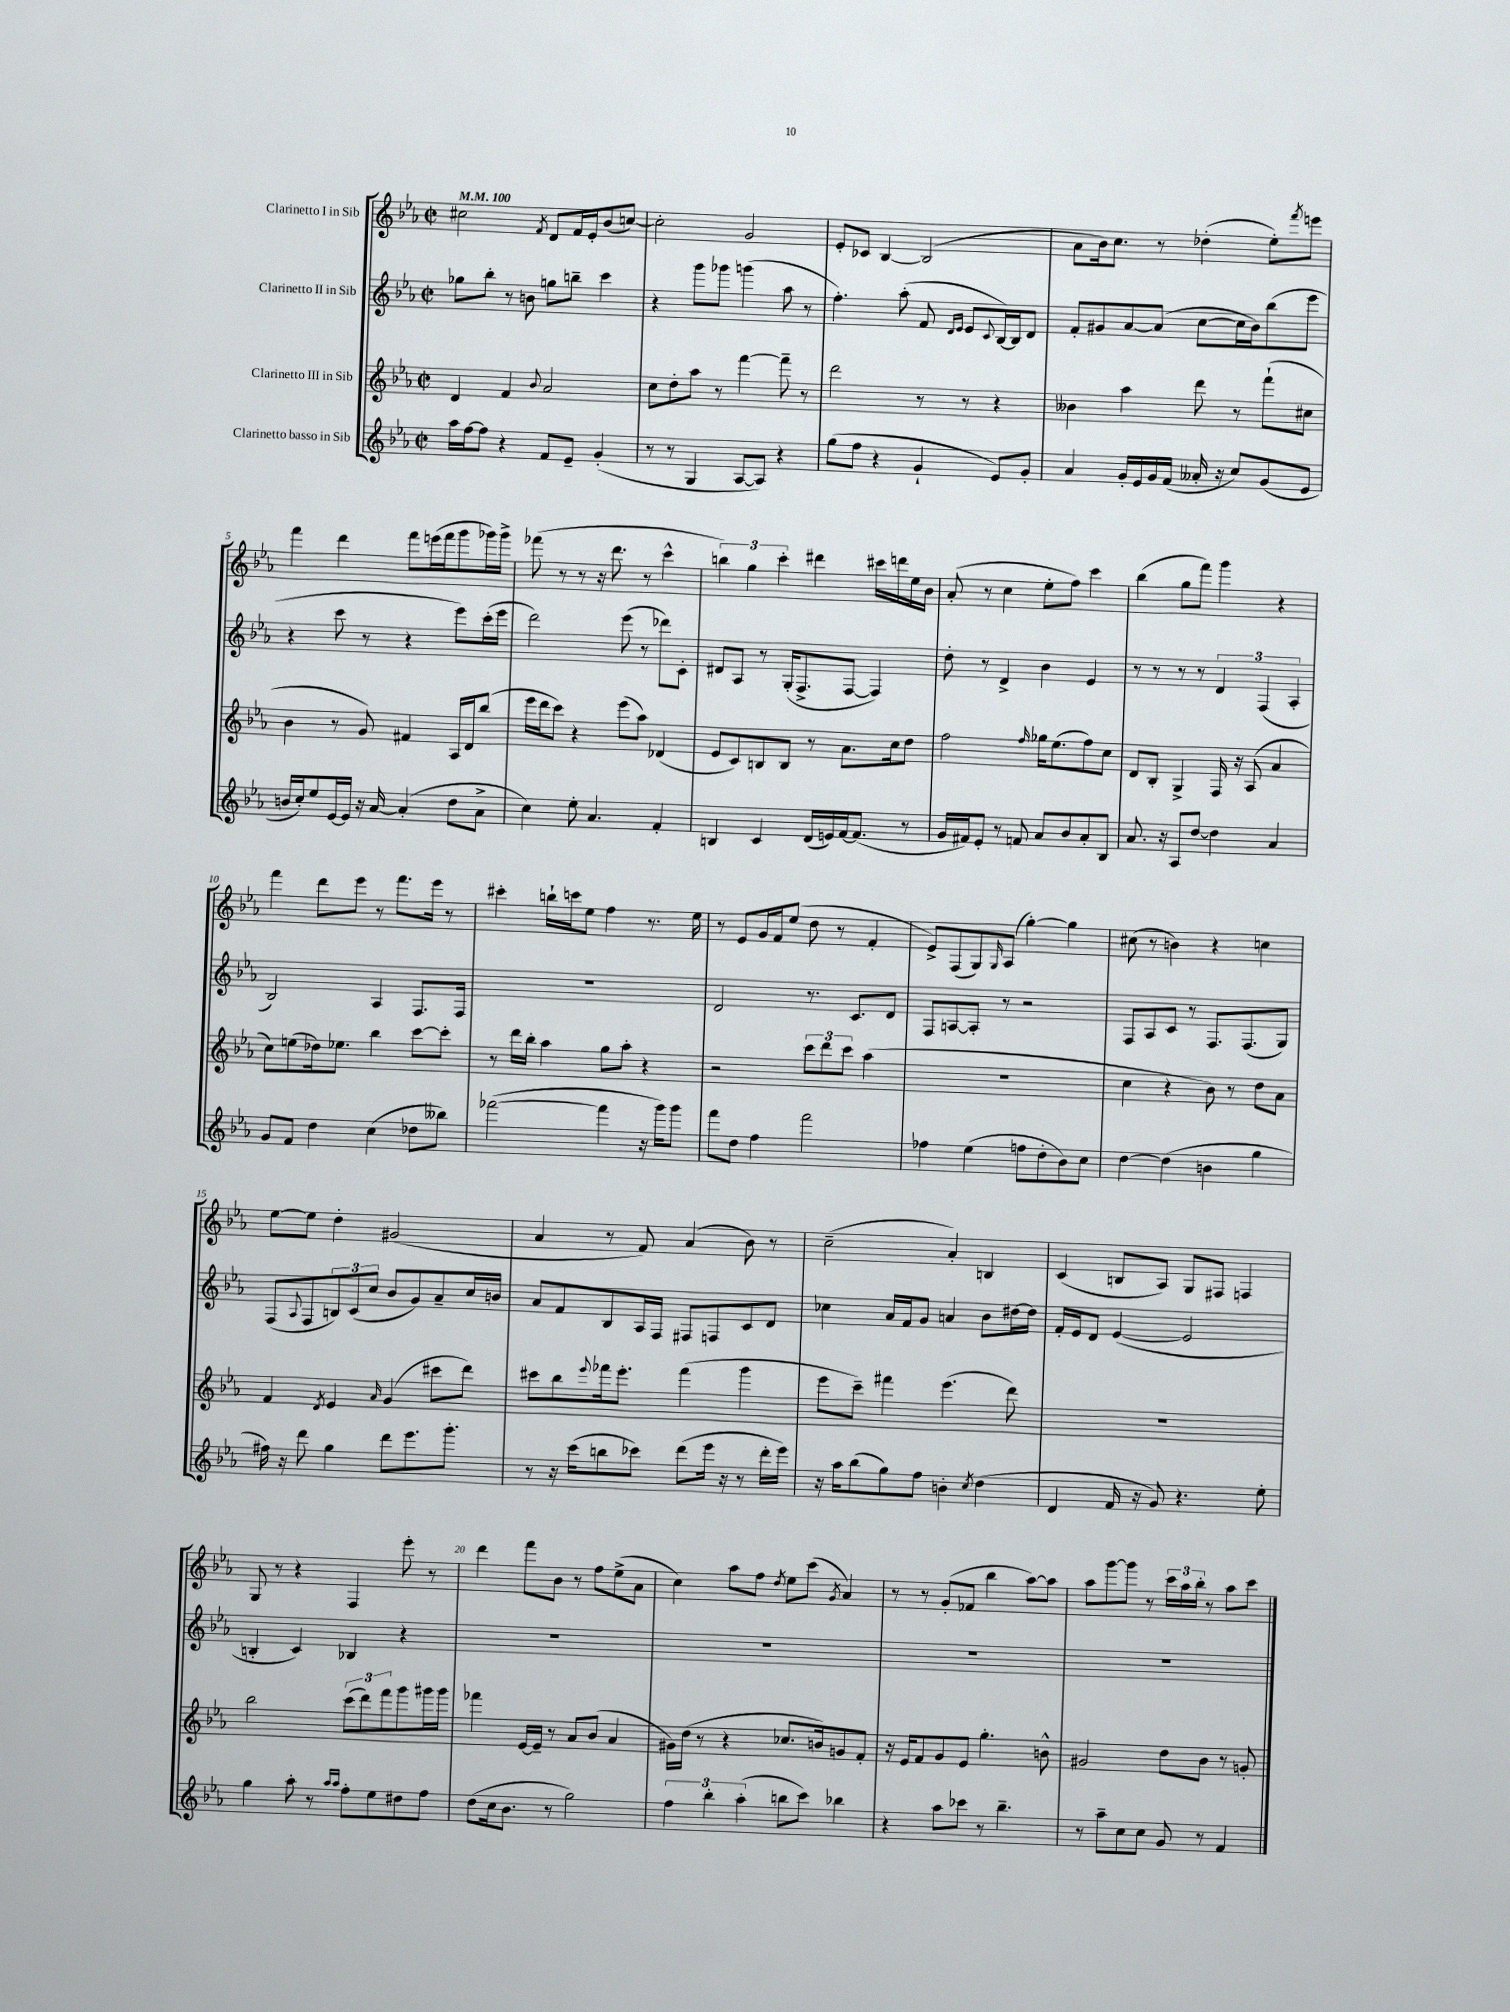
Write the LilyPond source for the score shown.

<<
\new StaffGroup <<
\new Staff = "s0" \with { instrumentName = "Clarinetto I in Sib" } {
    \clef treble \key ees \major \defaultTimeSignature \time 2/2 \tempo 4 = 100
    cis''2 \acciaccatura { f'8 } d'8 f'16 ees'16-. bes'8( c''8~) |
    c''2-. g'2 |
    ees'8-. ces'8 bes4~ bes2( |
    aes'8 bes'16) c''8. r8 des''4-.( ees''8-.) \acciaccatura { f'''8 } e'''8 |
    f'''4 d'''4 f'''8 e'''16( f'''16 g'''8 ges'''16) ges'''16-> |
    fes'''8( r8 r8 r16 d'''8. r8 c'''4-^ |
    \tuplet 3/2 { b''4) g''4 c'''4-. } dis'''4 cis'''16 d'''16 ees''16 bes'16 |
    aes'8-.( r8 c''4 ees''8-. f''8) c'''4 |
    bes''4( g''8 f'''8) g'''4 r4 |
    f'''4 d'''8 ees'''8 r8 f'''8. ees'''16 r8 |
    cis'''4-. b''16-! c'''16 ees''8 f''4 r8. ees''16 |
    r8 ees'8 g'16 f'16 ees''8( d''8 r8 f'4-. |
    ees'8->) f8( g8) \grace { g16 } aes8( g''4~-.) g''4 |
    cis''8( r8 b'4) r4 c''4 |
    ees''8~ ees''8 d''4-. gis'2( |
    aes'4 r8 f'8) aes'4( bes'8) r8 |
    c''2--( aes'4-.) b4 |
    c'4( b8 aes8) g8 fis8 f4 |
    g8 r8 r4 f4 ees'''8-. r8 |
    d'''4 f'''8 bes'8 r8 f''8 ees''8->( aes'8 |
    c''4) aes''8 f''8 \acciaccatura { d''8 } ees''8 c'''8( \acciaccatura { g'8 } aes'4) |
    r8 r8 g'8-.( fes'8 bes''4 aes''8~) aes''8 |
    aes''8 g'''8~ g'''8 r8 \tuplet 3/2 { c'''16 aes''16 bes''16-. } r8 aes''8 c'''8 \bar "|." |
}
\new Staff = "s1" \with { instrumentName = "Clarinetto II in Sib" } {
    \clef treble \key ees \major \defaultTimeSignature \time 2/2
    ges''8 bes''8-. r8 b'8 g''8 b''8-- c'''4 |
    r4 g'''8 ges'''8 g'''4( aes''8 r8 |
    f''4.-.) aes''8-.( f'8 \grace { d'16 ees'16 } ees'8 \appoggiatura { c'8 } bes16~) bes16 d'8 |
    f'8-. gis'8 aes'8~ aes'8( c''8~ c''16 bes'16) bes''8( ees'''8 |
    r4 c'''8 r8 r4 ees'''8) c'''16-.( ees'''16 |
    d'''2) ees'''8( r8 des'''8) c'8-. |
    dis'8 aes8 r8 g16-.( f8.-> f8~ f4) |
    d''8-. r8 d'4-> bes'4 ees'4 |
    r8 r8 r8 r8 \tuplet 3/2 { d'4 f4( aes4-. } |
    bes2) aes4 f8. f16 |
    R1 |
    d'2 r8. c'8. d'8 |
    f8 a8~ a8-. r8 r2 |
    f8 aes8 c'8 r8 f8. f8.( g8) |
    f8( \appoggiatura { aes8 } f8 \tuplet 3/2 { b8) c'8( c''8 } bes'8 g'8) aes'8-- c''16 b'16 |
    aes'8 f'8 bes8 aes16 f16 fis8 f8 c'8 d'8 |
    ces''4 aes'16 f'16 g'8 a'4 bes'8 dis''16~ dis''16 |
    f'16-. ees'16 d'8 ees'4~( ees'2 |
    b4-. c'4) bes4 r4 |
    R1 |
    R1 |
    R1 |
    R1 \bar "|." |
}
\new Staff = "s2" \with { instrumentName = "Clarinetto III in Sib" } {
    \clef treble \key ees \major \defaultTimeSignature \time 2/2
    d'4 f'4 \appoggiatura { bes'8 } aes'2 |
    c''8 d''8-. aes''8 r8 f'''4~ f'''8-- r8 |
    d'''2 r8 r8 r4 |
    beses'4 aes''4 d'''8 r8 f'''8-!( cis''8 |
    bes'4 r8 g'8) fis'4 aes16 d'16 bes''8( |
    ees'''16 d'''16 c'''8) r4 ees'''8( aes''8) des'4( |
    ees'8 c'8) b8 b8 r8 aes'8. c''16 d''8 |
    f''2 \grace { f''16 } ges''16 ees''8.( f''8) c''8 |
    d'8 bes8-. g4-> f16 r16 aes8( aes'4 |
    c''8) e''8( des''16) ees''8. bes''4 c'''8~ c'''8-. |
    r8 d'''16 bes''16-. aes''4 g''8 aes''8-. r4 |
    r2 \tuplet 3/2 { c'''8 d'''8 c'''8 } aes''4( |
    R1 |
    c''4 r4 bes'8) r8 d''8 aes'8 |
    f'4 \acciaccatura { d'8 } ees'4 \grace { aes'16 } g'4( cis'''8 d'''8) |
    cis'''8 bes''8 \appoggiatura { ees'''8 } fes'''16 ees'''8.-. fes'''4( g'''4 |
    ees'''8 c'''8--) fis'''4 ees'''4.( d'''8) |
    R1 |
    bes''2 \tuplet 3/2 { c'''8( d'''8) f'''8 } g'''8 gis'''16 gis'''16 |
    fes'''4 ees'16~ ees'16-- r8 aes'8 bes'8( aes'4 |
    gis'16) d''16( r8 r4 ces''8. b'16) g'8 f'8-. |
    r16 ees'16 f'8 g'8 ees'8 g''4.-. b'8-^ |
    gis'2 d''8 bes'8 r8 g'8-. \bar "|." |
}
\new Staff = "s3" \with { instrumentName = "Clarinetto basso in Sib" } {
    \clef treble \key ees \major \defaultTimeSignature \time 2/2
    aes''16 f''16~ f''8 r4 f'8 ees'8-- g'4-.( |
    r8 r8 g4 aes8~ aes8) r4 |
    g''8( f''8 r4 g'4-! ees'8) g'8-. |
    aes'4 g'16-. ees'16 g'16 f'16( aeses'16-. r16 c''8) g'8( ees'8 |
    b'16 c''16-.) ees''8 ees'16~ ees'16 r16 aes'16~ aes'4-.( d''8 aes'8-> |
    c''4) ees''8-. aes'4. f'4-. |
    b4 c'4 d'16( e'16) f'16~ f'8.( r8 |
    g'16 fis'16) ees'8-. r8 f'8 aes'8 bes'8 aes'8-. bes8 |
    aes'8. r16 aes8 d''8~ d''4 aes'4 |
    g'8 f'8 d''4 c''4( des''8 beses''8) |
    fes'''2~( fes'''4 r16 g'''16) g'''8 |
    f'''8 d''8 f''4 f'''2 |
    fes''4 ees''4( f''8 d''8-. bes'8) c''8 |
    d''4~ d''4( b'4 g''4 |
    fis''16) r16 d'''8 g''4 d'''8 ees'''8. g'''8.-. |
    r8 r16 c'''16( b''8 ces'''8) d'''8( ees'''16 r16 r8 d'''16-. ees'''16) |
    r16 aes''16 bes''8( g''8) f''8 b'4-. \acciaccatura { c''8 } d''4( |
    d'4 f'16 r16 g'8) r4. ees''8-. |
    g''4 aes''8-. r8 \grace { aes''16 aes''16 } f''8-. ees''8 dis''8 f''8 |
    d''8( c''16 bes'8. r8 g''2) |
    \tuplet 3/2 { f''4 bes''4-. aes''4-.( } b''8 c'''8) bes''4 |
    r4 aes''8 ces'''8 r8 bes''4.-- |
    r8 aes''8-- c''8 c''8 g'8 r8 f'4 \bar "|." |
}
>>
>>
\layout { \context { \Score \override BarNumber.break-visibility = ##(#f #t #t) barNumberVisibility = #(every-nth-bar-number-visible 5) } }
